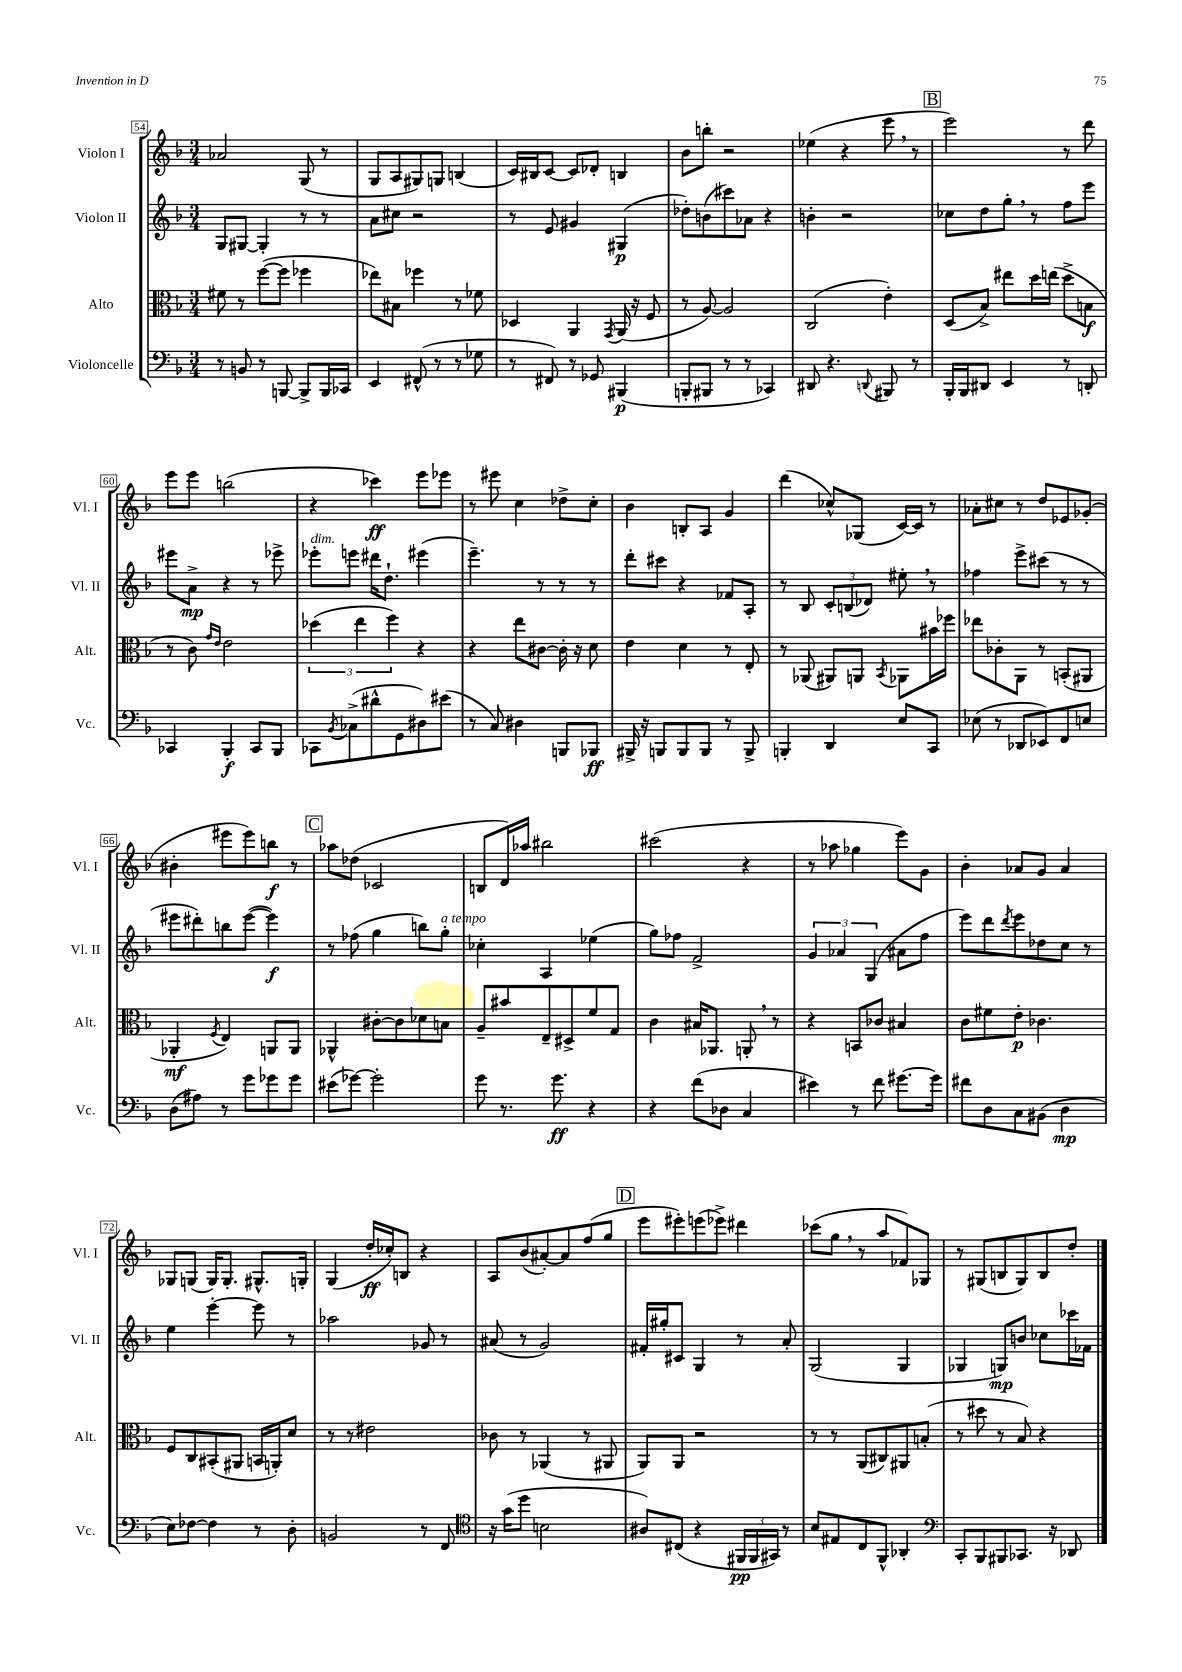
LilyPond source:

<<
\new StaffGroup <<
\new Staff = "s0" \with { instrumentName = "Violon I" shortInstrumentName = "Vl. I" } {
    \clef treble \key f \major \numericTimeSignature \time 3/4
    aes'2 g8( r8 |
    g8 a8 gis8) g8 b4( |
    c'16) bis16 c'8~ c'8 des'8-. b4 |
    bes'8 b''8-. r2 |
    ees''4( r4 e'''8 \breathe r8 |
    \mark \markup { \box "B" } e'''2) r8 d'''8 |
    e'''8 e'''8 b''2( |
    r4 ces'''4\ff) e'''8 ees'''8 |
    r8 eis'''8 c''4 des''8-> c''8-. |
    bes'4 b8-. a8 g'4 |
    d'''4( ces''8-^) ges8( c'16~) c'16 r8 |
    aes'8-. cis''8 r8 d''8 ees'8 ges'8-.( |
    bis'4-. eis'''8 eis'''8) b''8\f r8 |
    \mark \markup { \box "C" } aes''8 des''8( ces'2 |
    b8 d'16) aes''16 bis''2 |
    cis'''2( r4 |
    r8 aes''8 ges''4 e'''8) g'8 |
    bes'4-. aes'8 g'8 aes'4 |
    ges8 g8( g16) g8.-. gis8.-^ g16-. |
    g4( d''16-.\ff ces''16-.) b8 r4 |
    a8 bes'8( ais'8~-.) ais'8 f''8( g''8 |
    \mark \markup { \box "D" } e'''8 eis'''8-.) e'''8( ees'''8->) dis'''4 |
    ces'''8( g''8 \breathe r8 a''8 fes'8) ges8 |
    r8 gis8( b8 gis8) b8 d''8-. \bar "|." |
}
\new Staff = "s1" \with { instrumentName = "Violon II" shortInstrumentName = "Vl. II" } {
    \clef treble \key f \major \numericTimeSignature \time 3/4
    g8 gis8~ gis4-. r8 r8 |
    a'8 cis''8 r2 |
    r8 e'8 gis'4 gis4\p( |
    des''8-.) b'8( cis'''8) aes'8 r4 |
    b'4-. r2 |
    \mark \markup { \box "B" } ces''8 d''8 g''8-. \breathe r8 f''8 e'''8 |
    eis'''8 a'8->\mp r4 r8 ees'''8-> |
    ees'''8-.^\markup { \italic "dim." } e'''8 dis'''16 d''8.-! eis'''4( |
    e'''4.--) r8 r8 r8 |
    d'''8-. cis'''8 r4 fes'8 a8-. |
    r8 bes8 \tuplet 3/2 { c'8-. b8( des'8) } eis''8-. \breathe r8 |
    fes''4 e'''8-> cis'''8( r8 r8 |
    eis'''8 dis'''8-.) b''8 eis'''8~( eis'''4\f) |
    \mark \markup { \box "C" } r8 fes''8( g''4 b''8) g''8-.^\markup { \italic "a tempo" } |
    ces''4-. a4 ees''4( |
    g''8) fes''8 f'2-> |
    \tuplet 3/2 { g'4 aes'4 g4( } ais'8 f''8 |
    e'''8) d'''8 \acciaccatura { d'''8 } e'''8 des''8 c''8 r8 |
    e''4 e'''4~-. e'''8 r8 |
    aes''2 ges'8 r8 |
    ais'8( r8 g'2) |
    \mark \markup { \box "D" } fis'16-. gis''16-. cis'8 g4 r8 a'8-. |
    g2( g4 |
    ges4 g8\mp) b'8 ces''8 ces'''16 fes'16 \bar "|." |
}
\new Staff = "s2" \with { instrumentName = "Alto" shortInstrumentName = "Alt." } {
    \clef alto \key f \major \numericTimeSignature \time 3/4
    fis'8 r8 f''8~( f''8 fes''4 |
    ees''8) bis8 fes''4 r8 fes'8 |
    des4 a,4 \acciaccatura { g,8 } a,16( r16 f8 |
    r8 a8~) a2 |
    c2( e'4-.) |
    \mark \markup { \box "B" } d8( bes8->) eis''8 d''16 e''16( d''8-> b8\f |
    r8 c'8) \grace { g'16 e'16 } e'2 |
    \tuplet 3/2 { des''4( e''4 f''4) } r4 |
    r4 e''8 cis'8~ cis'16-. r16 d'8 |
    e'4 d'4 r8 e8-. |
    r8 aes,8( ais,8) a,8 \acciaccatura { bes,8 } aes,8 bis'16 fes''16 |
    ees''8 ces'8-. a,8 r8 b,8-.( ais,8 |
    aes,4-.\mf \acciaccatura { f8 } e4) a,8 a,8 |
    \mark \markup { \box "C" } aes,4-^ cis'8~-. cis'8 des'8 b8 |
    a8-- bis'8 e8-- dis8-> f'8 g8 |
    c'4 bis16 aes,8. a,8-. \breathe r8 |
    r4 b,8 ces'8 bis4 |
    c'8 fis'8 e'8-.\p ces'4. |
    f8 c8 bis,8-.( ais,8 b,16 a,16-.) d'8 |
    r8 r8 eis'2 |
    ces'8 r8 aes,4( r8 ais,8 |
    \mark \markup { \box "D" } a,8) a,8 r2 |
    r8 r8 a,8( cis8) ais,8 b8-.( |
    r8 dis''8 r8 bes8) r4 \bar "|." |
}
\new Staff = "s3" \with { instrumentName = "Violoncelle" shortInstrumentName = "Vc." } {
    \clef bass \key f \major \numericTimeSignature \time 3/4
    r8 b,8 r8 b,,8~ b,,8-> b,,16 ces,16 |
    e,4 fis,8-^( r8 r8 ges8 |
    r8 fis,8) r8 ges,8 bis,,4\p( |
    b,,8-. bis,,8 r8 r8 ces,4) |
    dis,8 r4. \appoggiatura { d,8 } bis,,8 r8 |
    \mark \markup { \box "B" } bes,,16-. bes,,16 dis,8 e,4 r8 d,8-. |
    ces,4 bes,,4-.\f ces,8 bes,,8 |
    ces,8 \acciaccatura { bes,8 } ces8->( dis'8-^ g,8 dis8) eis'8( |
    r8 c8) dis4 b,,8 bes,,8\ff |
    bis,,16-> r16 b,,8 b,,8 b,,8 r8 b,,8-> |
    b,,4-. d,4 e8 c,8 |
    ees8( r8 des,8 ees,8) f,8 e8 |
    d8( ais8) r8 g'8 ges'8 ges'8 |
    \mark \markup { \box "C" } eis'8( ges'8~) ges'2-. |
    g'8 r8. g'8.\ff r4 |
    r4 f'8( des8 c4 |
    eis'4) r8 f'8 gis'8.~ gis'16 |
    fis'8 d8 c8 bis,8( d4\mp |
    e8) fes8~ fes4 r8 d8-. |
    b,2 r8 f,8 |
    \clef tenor r16 g'16( d''8 b2 |
    \mark \markup { \box "D" } ais8) cis8( r4 \tuplet 3/2 { fis,16\pp fis,16 gis,16) } r8 |
    bes8 eis8 c8 f,8-^ aes,4-. |
    \clef bass c,8-. bes,,8 bis,,8 ces,8. r16 des,8 \bar "|." |
}
>>
>>
\layout { \context { \Score currentBarNumber = #54 \override BarNumber.stencil = #(make-stencil-boxer 0.1 0.3 ly:text-interface::print) } }
